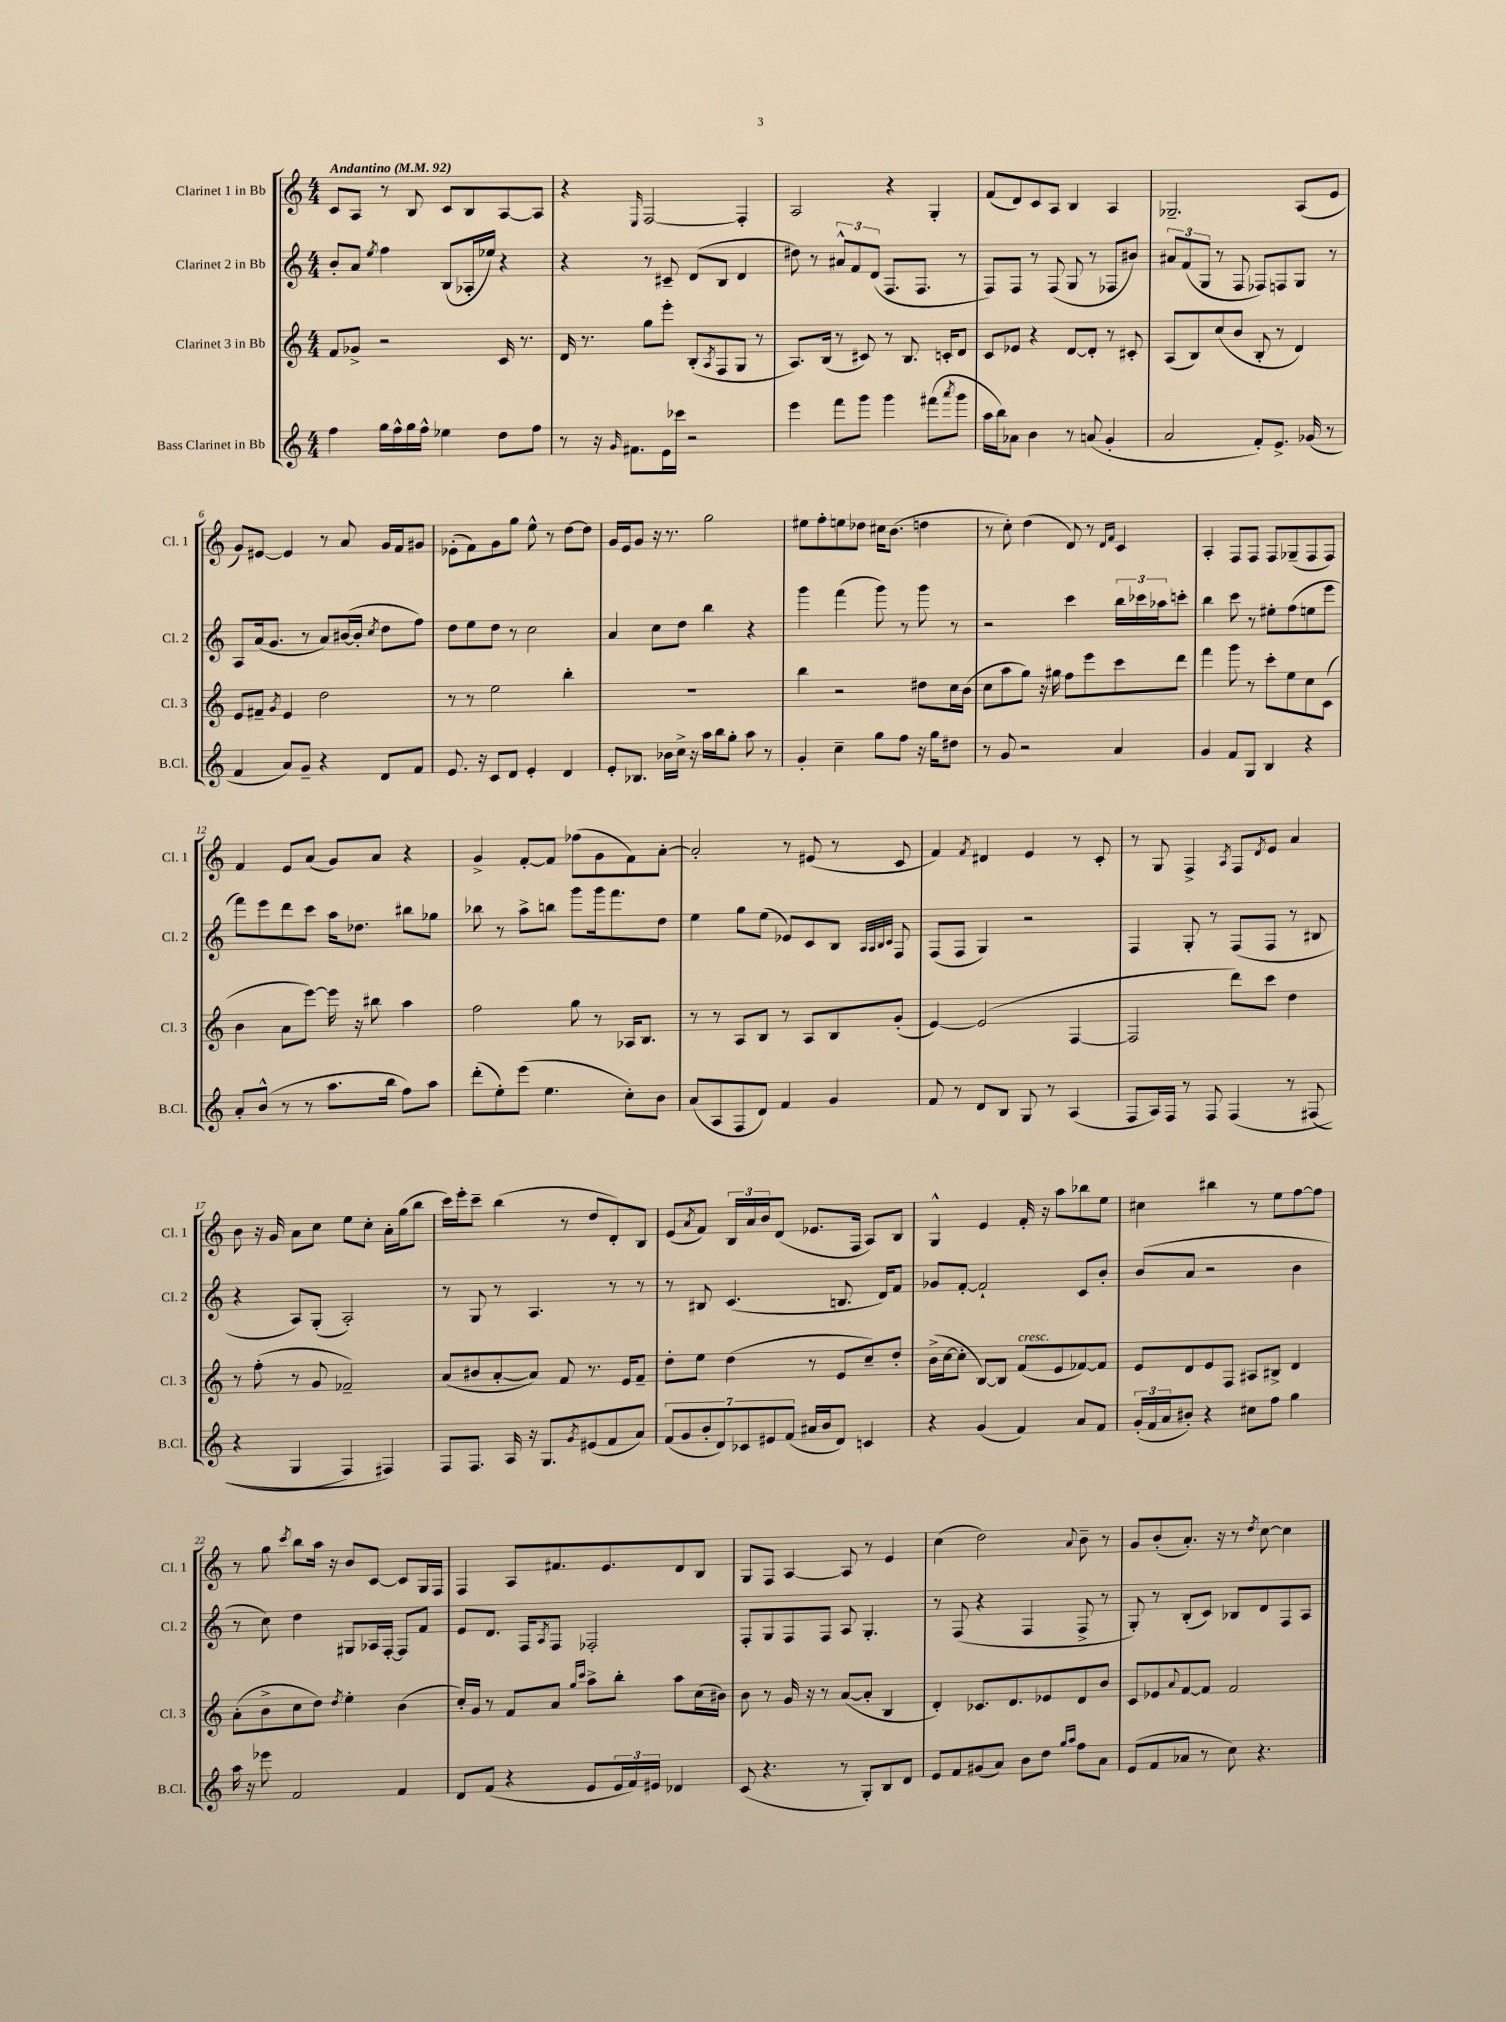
<<
\new StaffGroup <<
\new Staff = "s0" \with { instrumentName = "Clarinet 1 in Bb" shortInstrumentName = "Cl. 1" } {
    \clef treble \key c \major \numericTimeSignature \time 4/4 \tempo "Andantino" 4 = 92
    c'8 a8 r8 b8 c'8 b8 a8~ a8 |
    r4 \grace { e16 } f2~ f4-. |
    a2 r4 g4-. |
    f'8( d'8) c'8 a8 b4 a4 |
    ges2.-- a8( e'8 |
    g'8) eis'8~ eis'4 r8 a'8 g'16 f'16 gis'8 |
    ees'8-.( f'8) g'8 g''8 e''8-^ r8 d''8~ d''8 |
    g'16 e'16 g'8 r16 r8. g''2 |
    eis''8 f''8-. e''8 des''8 cis''16 b'8.( d''4 |
    r8 c''8-.) d''4( d'8) r8 \grace { d'16 f'16 } c'4 |
    a4-. f8 f8 f8 ges8--( f8 f8) |
    f'4 e'8 a'8( g'8) a'8 r4 |
    g'4-> f'8~-. f'8 fes''8( g'8 f'8) a'8~-. |
    a'2-. r8 eis'8( r8 c'8 |
    f'4) \acciaccatura { f'8 } dis'4 e'4 r8 c'8-. |
    r8 g8 f4-> \acciaccatura { a8 } f8 \acciaccatura { d'8 } e'8 a'4 |
    b'8 r16 g'16 a'8 c''8 e''8 c''8-. a'16-. g''16( b''8 |
    c'''16) e'''16-. c'''8-- b''4( r8 d''8 d'8-.) b8 |
    e'8( \acciaccatura { a'8 } f'8) \tuplet 3/2 { b16 a'16 b'16 } d'8( ees'8. f16 a8) b8 |
    g4-^ e'4 f'16-. r16 a''8 bes''8 e''8 |
    cis''4 bis''4 r8 e''8 f''8~ f''8 |
    r8 g''8 \acciaccatura { c'''8 } b''8 a''16 r16 b'8 c'8~ c'8 g16 f16 |
    f4 a8 fis'8. e'8. d'8 b8 |
    g8 f8 a4~ a8 r8 e'4 |
    c''4( d''2) \appoggiatura { a'8 } b'8-- r8 |
    g'8 b'8-.( a'8.-.) r16 r8 \acciaccatura { d''8 } c''8~ c''4 \bar "|." |
}
\new Staff = "s1" \with { instrumentName = "Clarinet 2 in Bb" shortInstrumentName = "Cl. 2" } {
    \clef treble \key c \major \numericTimeSignature \time 4/4
    b'8-. a'8 \acciaccatura { e''8 } f''4 b8( aes16-. ees''16) r4 |
    r4 r8 cis'8-- d'8( b8 d'4 |
    dis''8) r8 \tuplet 3/2 { ais'8-^ f'8 d'8( } f8. f8. r8 |
    f8) f8 r8 f8( g8 r8 fes8 bis'8) |
    \tuplet 3/2 { ais'8 f'8( g8 } r8 f8 fes8) f8 g8 r8 |
    a8 a'16( g'8. r8 a'8) bis'16~( bis'16-. \acciaccatura { c''8 } d''8 f''8) |
    d''8 e''8 d''8 r8 c''2 |
    a'4 c''8 d''8 b''4 r4 |
    g'''4 f'''4( g'''8) r8 g'''8 r8 |
    r2 c'''4 \tuplet 3/2 { b''16 ces'''16 aes''16 } c'''8-. |
    b''4 c'''8 r8 eis''8-. f''8( e''8 e'''8 |
    f'''8) e'''8 d'''8 c'''8 a''16 des''8. bis''8 ges''8 |
    bes''8 r8 a''8-> b''8 g'''8 g'''16 f'''8. d''8 |
    e''4 g''8 e''8( ees'8) c'8 b8 \grace { a32 a32 b32 c'32 } f8 |
    f8( f8 g4) r2 |
    f4 g8-. r8 f8( f8 r8 bis8 |
    r4 a8) g8-.( a2-.) |
    r8 g8 r8 a4. r8 r8 |
    r8 bis8 c'4.( b8. d'16) f'8 |
    ges'8 f'8~-. f'2-! c'8 b'8-. |
    b'8( a'8 r2 b'4 |
    r8 c''8) d''4 gis8 aes16 f16~-. f8 f'8 |
    e'8 d'8. f16 \acciaccatura { a8 } f8 fes2-. |
    f8-. g8 f8 f8 a8 g4.-. |
    r8 f8( r4 f4 f8-> r8 |
    g8-.) r8 b8-.( c'8) bes8 d'8 f8 a8 \bar "|." |
}
\new Staff = "s2" \with { instrumentName = "Clarinet 3 in Bb" shortInstrumentName = "Cl. 3" } {
    \clef treble \key c \major \numericTimeSignature \time 4/4
    f'8 ges'8-> r2 c'16 r8. |
    d'16 r8. g''8 e'''8-. b8-.( \acciaccatura { a8 } f8 g8 r8 |
    a8.) b16( r8 cis'8) r8 b8. c'16-. d'8 |
    c'8 ees'8 r4 d'8~ d'8-. r8 cis'8-. |
    a8( b8) c''8( b'8 b8-. r8 d'4) |
    e'8 fis'8-- \acciaccatura { g'8 } e'4 d''2 |
    r8 r8 e''2 b''4-. |
    R1 |
    b''4 r2 dis''8 c''16 b'16( |
    c''8 a''8 g''8) r16 gis''16 f''8 e'''8 c'''8 d'''8 |
    f'''4 g'''8 r8 c'''8-. e''8 c''8 c'8( |
    b'4 a'8 e'''8~) e'''16 r16 bis''8 a''4 |
    f''2 g''8 r8 aes16 b8. |
    r8 r8 a8 b8 r8 a8 b8 g'8-.( |
    e'4~) e'2( f4~ |
    f2 d'''8) c'''8 d''4 |
    r8 f''8-.( r8 g'8 fes'2--) |
    a'8( bis'8 a'8~-. a'8) f'8 r8. e'16 f'8-- |
    d''8-. e''8 d''4( r8 e'8 c''8--) d''8-. |
    b'16->( c''16~ c''8-. b8~) b8 f'8^\markup { \italic "cresc." }( e'8 fes'8~) fes'8 |
    e'8 d'8 e'8 f8 ais8 bis8-> d'4 |
    a'8-.( b'8-> c''8 d''8) \acciaccatura { d''8 } e''4-. b'4( |
    c''16-.) g'16 r8 f'8 a'8 \grace { g''16 c'''16 } a''8-> b''8-. a''8 c''16( bis'16) |
    b'8 r8 g'16 r16 r8 a'8~( a'8-. b4 |
    d'4-.) ces'8. d'8. ees'8 d'8 b'8 |
    c'8 ees'8 \appoggiatura { a'8 } f'8~ f'8 f'2 \bar "|." |
}
\new Staff = "s3" \with { instrumentName = "Bass Clarinet in Bb" shortInstrumentName = "B.Cl." } {
    \clef treble \key c \major \numericTimeSignature \time 4/4
    f''4 g''16 f''16-^ g''16 f''16-^ ees''4 d''8 f''8 |
    r8 r16 \grace { g'16 } fis'8. e'16 ces'''16 r2 |
    e'''4 f'''8 g'''8 g'''4 fis'''8( \acciaccatura { a'''8 } g'''8 |
    a''16 b''16) aes'8 b'4 r8 a'8( g'4-. |
    a'2 f'8-.) e'8.-> ges'16( r8 |
    f'4 a'8) g'8-- r4 d'8 f'8 |
    e'8. r16 c'8 d'8 e'4-. d'4 |
    e'8-. bes8. bes'16 c''16-> r16 a''16 b''16 g''8-. a''8 r8 |
    g'4-. c''4-- g''8 f''8 r16 g''16 dis''8 |
    r8 g'8 r2 a'4 |
    g'4 f'8 g8 b4 r4 |
    a'8-. b'8-^( r8 r8 a''8. b''16 f''8) a''8 |
    d'''8-.( e''8-.) e'''8( e''4. c''8-.) b'8 |
    a'8( a8 f8 d'8) f'4 g'4 |
    f'8 r8 d'8 b8 g8 r8 a4( |
    f8 a16) f16 r8 f8 f4\( r8 fis8( |
    r4 g4 f4) fis4\) |
    f8 f8. a16 r16 g8. \acciaccatura { g'8 } eis'8( f'8 a'8) |
    \tuplet 7/4 { f'8( g'8 b'8-. d'8) ces'8 eis'8 f'8( } ais'16 b'16 d'8) c'4 |
    r4 g'4( f'4) a'8 f'8 |
    \tuplet 3/2 { g'16-.( f'16 a'16 } bis'8-.) r4 cis''8 f''8 g''4 |
    a''16 r16 ees'''8 f'2 f'4 |
    d'8 f'8( r4 e'8 \tuplet 3/2 { e'16 f'16) eis'16 } des'4 |
    c'8( r4. r8 g8-.) b8 d'8 |
    e'8 f'8 gis'8( a'8) b'8 d''8 \grace { g''16 a''16 } f''8 a'8 |
    e'8( f'8 aes'8 r8 c''8) r4. \bar "|." |
}
>>
>>
